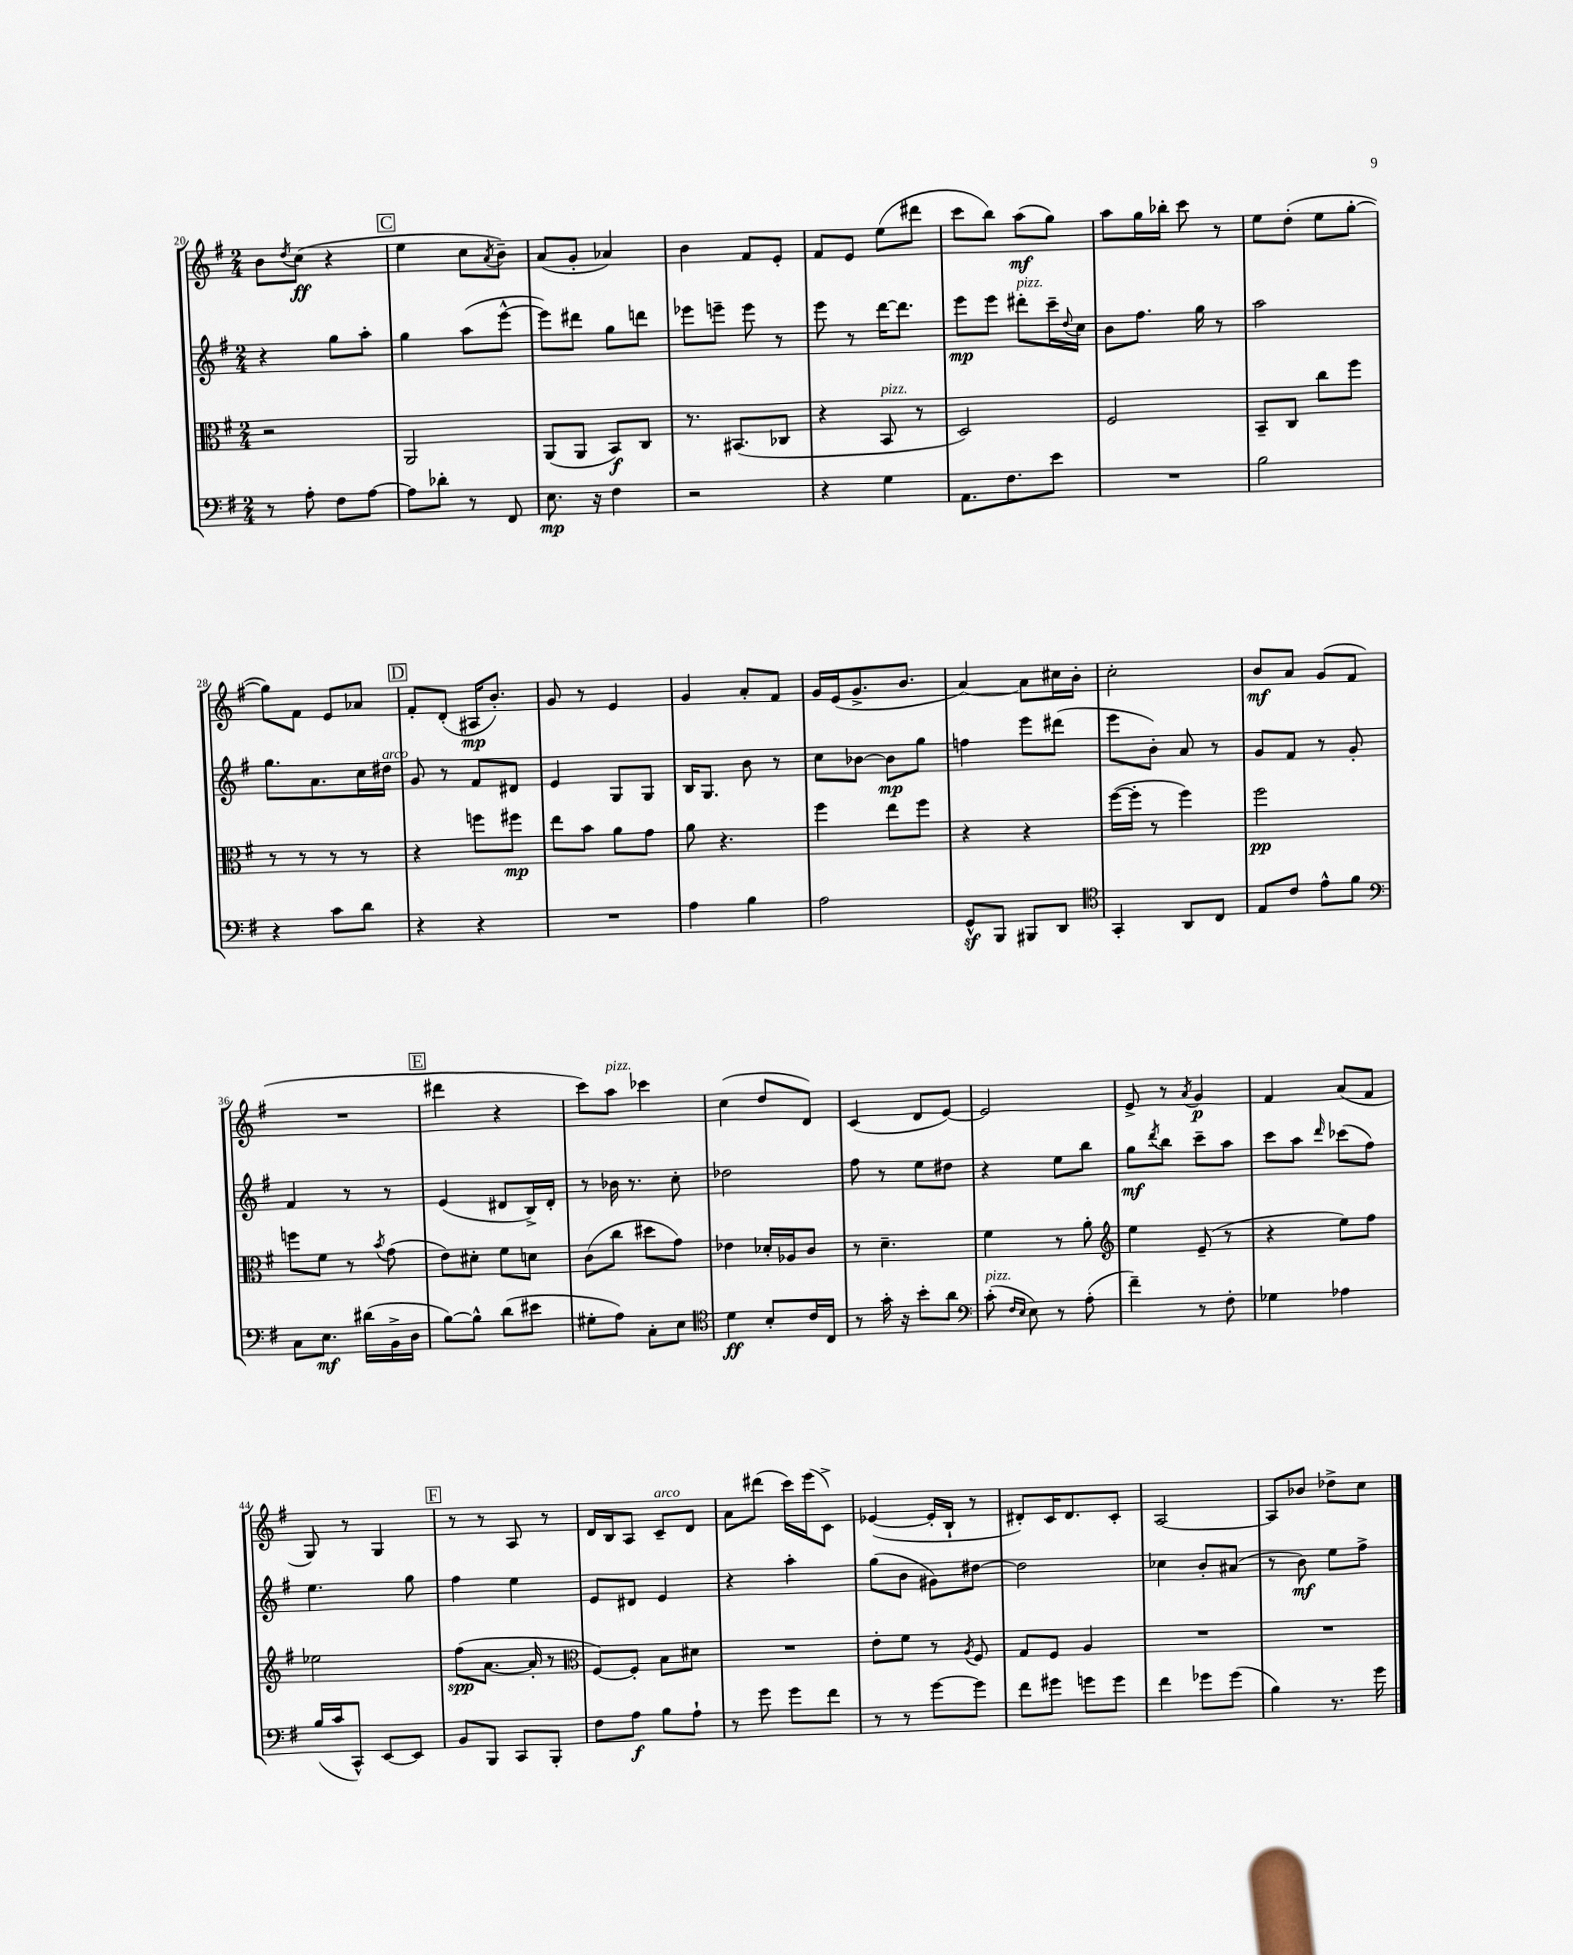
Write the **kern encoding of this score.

**kern	**kern	**kern	**kern
*staff4	*staff3	*staff2	*staff1
*clefF4	*clefC3	*clefG2	*clefG2
*k[f#]	*k[f#]	*k[f#]	*k[f#]
*M2/4	*M2/4	*M2/4	*M2/4
8r	2r	4r	8b\L
.	.	.	8qdd/
8A'\	.	.	(8cc\J
8F#\L	.	8gg\L	4r
[8A\J	.	8aa'\J	.
=	=	=	=
8A\]L	2AA/	4gg\	4ee\
8d-'\J	.	.	.
8r	.	(8aa\L	8cc\L
.	.	.	8qa/
8FF#/	.	[8eee^^\J	8b~\J)
=	=	=	=
8.E\	(8AA/L	8eee\]L)	(8a/L
.	8AA/J	8ddd#\J	8g'/J
16r	.	.	.
4F#\	8BB/L)	8gg\L	4a-/)
.	8C/J	8ddd\J	.
=	=	=	=
2r	8.r	8eee-\L	4b\
.	.	8eee~\J	.
.	(8.BB#/L	.	.
.	.	8eee\	8f#/L
.	8C-/J	8r	8e'/J
=	=	=	=
4r	4r	8eee\	8f#/L
.	.	8r	8e/J
4G\	8BB/	[16ddd\LK	(8ee\L
.	.	8.ddd\]J	.
.	8r	.	8ddd#\J
=	=	=	=
8.AA\L	2D/)	8eee\L	8ccc\L
.	.	8eee\J	8bb\J)
8.F#\	.	.	.
.	.	8ddd#'\L	(8aa\L
8e\J	.	16ccc~\L	8gg\J)
.	.	8qqdd/	.
.	.	16cc\JJ	.
=	=	=	=
2r	2F#/	8b\L	8aa\L
.	.	8.ff#\J	16gg\L
.	.	.	16bb-'\JJ
.	.	.	8ccc\
.	.	16gg\	.
.	.	8r	8r
=	=	=	=
2B\	8BB~/L	2aa\	8ee\L
.	8C/J	.	(8dd'\J
.	8cc\L	.	8ee\L
.	8ff#\J	.	[8gg'\J
=	=	=	=
4r	8r	8.gg\L	8gg\]L)
.	8r	.	8f#\J
.	.	8.a\	.
8c\L	8r	.	8e/L
8d\J	8r	16cc\L	8a-/J
.	.	16dd#\JJ	.
=	=	=	=
4r	4r	8g/	8f#'/L
.	.	8r	(8d'/J
4r	8ff\L	8f#/L	16A#/LK
.	.	.	8.b'/J)
.	8ff#\J	8d#/J	.
=	=	=	=
2r	8ee\L	4e/	8g/
.	8b\J	.	8r
.	8a\L	8G/L	4e/
.	8g\J	8G/J	.
=	=	=	=
4A\	8a\	16B/LK	4g/
.	.	8.G/J	.
.	4.r	.	.
4B\	.	8b\	8a'/L
.	.	8r	8f#/J
=	=	=	=
2A\	4ff#\	8cc\L	16g/LL
.	.	.	(16e/J
.	.	[8b-\J	8.g^/
.	8ee\L	8b-\]L	.
.	.	.	8.b/J
.	8ff#\J	8gg\J	.
=	=	=	=
8GG^^/L	4r	4ff\	[4a/)
8BBB/J	.	.	.
8BBB#/L	4r	8eee\L	8a\]L
8DD/J	.	(8ddd#\J	16cc#\L
.	.	.	16b'\JJ
=	=	=	=
*clefC4	*	*	*
4GG'/	([16ff#\LL	8eee\L	2cc'\
.	16ff#'\]JJ	.	.
.	8r	8b'\J)	.
8AA/L	4ff#\)	8a/	.
8C/J	.	8r	.
=	=	=	=
8E/L	2ff#\	8g/L	8b/L
8c/J	.	8f#/J	8a/J
8e^^\L	.	8r	(8g/L
8f#\J	.	8g'/	8f#/J
=	=	=	=
*clefF4	*	*	*
8C\L	8ff\L	4f#/	2r
8.E\J	8f#\J	.	.
.	8r	8r	.
(16d#\LL	.	.	.
.	8qb/	.	.
16BB^\	(8g\	8r	.
16D\JJ	.	.	.
=	=	=	=
[8B\L)	8e\L)	(4e/	4ddd#\
8B^^\]J	8d#'\J	.	.
(8d\L	8f#\L	8d#/L	4r
8e#\J	8d\J	16B^/L)	.
.	.	16d#'/JJ	.
=	=	=	=
8G#'\L	(8c\L	8r	8ccc\L)
8A\J)	8cc\J	16b-\	8aa\J
.	.	8.r	.
8C'\L	8dd#\L	.	4ccc-\
8E\J	8g\J)	8cc'\	.
=	=	=	=
*clefC4	*	*	*
4d\	4e-\	2dd-\	(4cc\
8B'/L	16d-'/LL	.	8dd/L
.	16A-/J	.	.
16c/L	8c/J	.	8d/J)
16C/JJ	.	.	.
=	=	=	=
8r	8r	8ff#\	(4c/
16g'\	4.d~\	8r	.
16r	.	.	.
8b'\L	.	8ee\L	8d/L
8a\J	.	8dd#\J	[8e/J)
=	=	=	=
*clefF4	*	*	*
(8c'\	4f#\	4r	2e/]
16qqF#/LL	.	.	.
16qqE/JJ	.	.	.
8E\)	.	.	.
8r	8r	8ee\L	.
(8A'\	8a'\	8bb\J	.
=	=	=	=
*	*clefG2	*	*
4f#~\)	4ee\	8gg\L	8e^/
.	.	8qddd/	.
.	.	8bb\J	8r
.	.	.	8qa/
8r	(8e~/	8ccc~\L	4g/
8F#'\	8r	8aa\J	.
=	=	=	=
4G-\	4r	8ccc\L	4f#/
.	.	8aa\J	.
.	.	16qqddd/	.
4A-\	8ee\L)	(8ccc-\L	(8a/L
.	8ff#\J	8ff#\J)	8f#/J
=	=	=	=
(16B/LL	2ee-\	4.ee\	8G/)
16c/J	.	.	.
8CC^^/J)	.	.	8r
[8EE/L	.	.	4G/
8EE/]J	.	8gg\	.
=	=	=	=
8BB/L	(8ff#\L	4ff#\	8r
8BBB/J	[8.a\J	.	8r
8CC/L	.	4ee\	8A/
.	16a'/]	.	.
8BBB'/J	8r	.	8r
=	=	=	=
*	*clefC3	*	*
8F#\L	[8F#/L)	8e/L	16d/LL
.	.	.	16B/J
8A\J	8F#'/]J	8d#/J	8A/J
8B\L	8B\L	4e/	8c~/L
8A`\J	8d#\J	.	8d/J
=	=	=	=
8r	2r	4r	8a\L
8g\	.	.	(8ddd#\J
8g\L	.	4aa'\	16ccc\LL)
.	.	.	(16eee\J
8f#\J	.	.	8c^\J)
=	=	=	=
8r	8e'\L	(8gg\L	([4e-/
8r	8f#\J	8b\J	.
[8g\L	8r	8g#\L)	16e-'/]LL
.	.	.	16B`/JJ
.	8qA/	.	.
8g\]J	8F#/	[8dd#\J	8r
=	=	=	=
8f#\L	8G/L	2dd#\]	8d#'/L)
8g#\J	8F#/J	.	16c/K
.	.	.	8.d#/
8g\L	4A/	.	.
8g\J	.	.	8c'/J
=	=	=	=
4f#\	2r	4cc-\	[2A/
8g-\L	.	8b'/L	.
(8g-\J	.	(8a#/J	.
=	=	=	=
4B\)	2r	8r	8A/]L
.	.	8b\)	8b-/J
8.r	.	8ee\L	8dd-^\L
.	.	8ff#^\J	8cc\J
16g\	.	.	.
==	==	==	==
*-	*-	*-	*-
